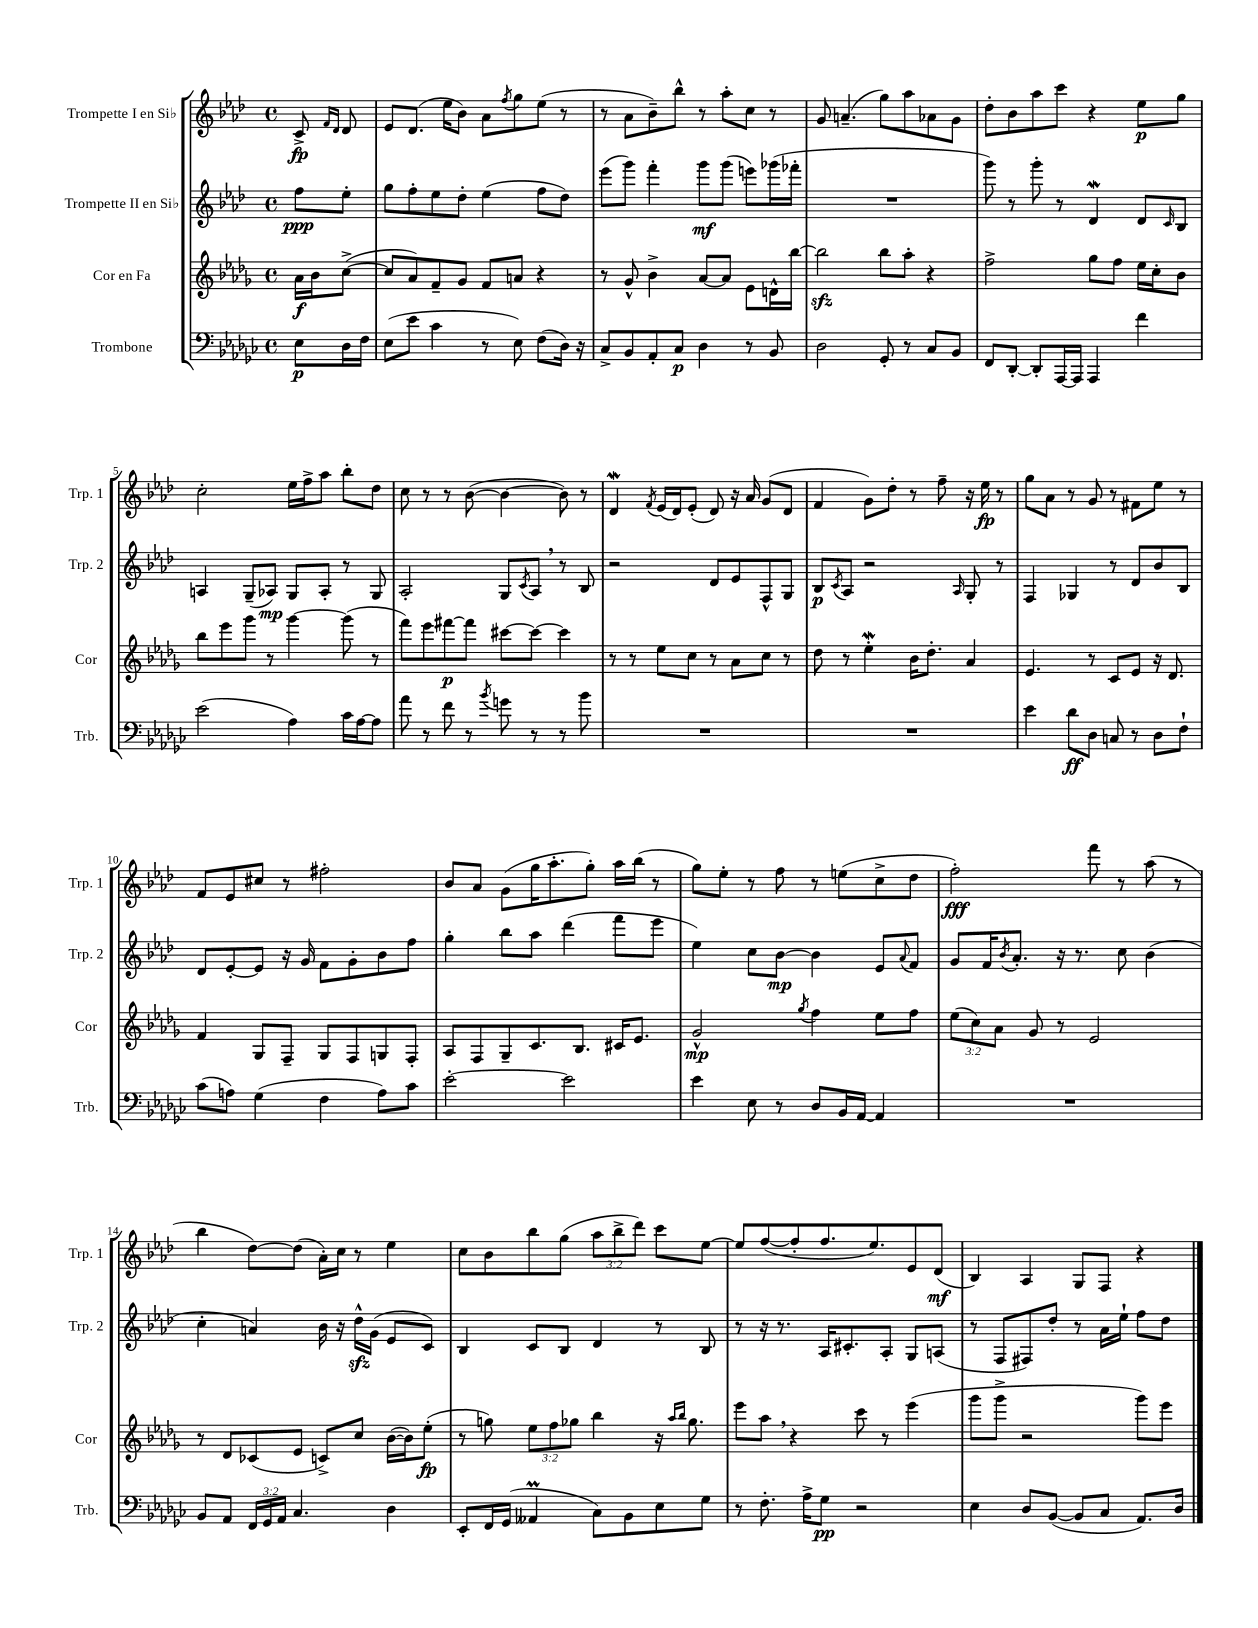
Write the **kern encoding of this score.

**kern	**dynam	**kern	**dynam	**kern	**dynam	**kern	**dynam
*part4	*part4	*part3	*part3	*part2	*part2	*part1	*part1
*staff4	*staff4	*staff3	*staff3	*staff2	*staff2	*staff1	*staff1
*I"Trombone	*	*I"Cor en Fa	*	*I"Trompette II en Si♭	*	*I"Trompette I en Si♭	*
*I'Trb.	*	*I'Cor	*	*I'Trp. 2	*	*I'Trp. 1	*
*clefF4	*	*clefG2	*	*clefG2	*	*clefG2	*
*k[b-e-a-d-g-c-]	*	*k[b-e-a-d-g-]	*	*k[b-e-a-d-]	*	*k[b-e-a-d-]	*
*M4/4	*	*M4/4	*	*M4/4	*	*M4/4	*
*met(c)	*	*met(c)	*	*met(c)	*	*met(c)	*
=	=	=	=	=	=	=	=
8E-\L	p	16a-\LL	f	8ff\L	ppp	8c^/	fp
.	.	16b-\J	.	.	.	.	.
.	.	.	.	.	.	16qqf/LL	.
.	.	.	.	.	.	16qqd-/JJ	.
16D-\L	.	([8cc^\J	.	8ee-'\J	.	8d-/	.
16F\JJ	.	.	.	.	.	.	.
=1	=1	=1	=1	=1	=1	=1	=1
(8E-\L	.	8cc/L]	.	8gg\L	.	8e-/L	.
8e-\J	.	8a-/)	.	8ff'\	.	(8.d-/J	.
4c-\	.	8f~/	.	8ee-\	.	.	.
.	.	.	.	.	.	16ee-\KL	.
.	.	8g-/J	.	8dd-'\J	.	8b-\J)	.
8r	.	8f/L	.	(4ee-\	.	8a-\L	.
.	.	.	.	.	.	8qff/	.
8E-\)	.	8an/J	.	.	.	8gg\	.
(8F\L	.	4r	.	8ff\L	.	(8ee-\J	.
16D-\Jk)	.	.	.	8dd-\J)	.	8r	.
16r	.	.	.	.	.	.	.
=2	=2	=2	=2	=2	=2	=2	=2
8C-^/L	.	8r	.	(8eee-\L	.	8r	.
8BB-/	.	8g-^^/	.	8ggg\J)	.	8a-\L	.
8AA-'/	.	4b-^\	.	4fff'\	.	8b-~\)	.
8C-/J	p	.	.	.	.	8bb-^^\J	.
4D-\	.	[8a-/L	.	8ggg\L	mf	8r	.
.	.	8a-/J]	.	(8ggg\J	.	8aa-'\L	.
8r	.	8e-\L	.	8eeen\L)	.	8cc\J	.
8BB-/	.	16dn^^\L	.	(16ggg-X\L	.	8r	.
.	.	[16bb-\JJ	.	16fff-X'\JJ	.	.	.
=3	=3	=3	=3	=3	=3	=3	=3
2D-\	.	2bb-zz\]	.	1r	.	8g/	.
.	.	.	.	.	.	(4.an~/	.
8GG-'/	.	8bb-\L	.	.	.	8gg\L)	.
8r	.	8aa-'\J	.	.	.	8aa-\	.
8C-/L	.	4r	.	.	.	8a-X\	.
8BB-/J	.	.	.	.	.	8g\J	.
=4	=4	=4	=4	=4	=4	=4	=4
8FF/L	.	2ff^\	.	8ggg\)	.	8dd-'\L	.
[8DD-'/J	.	.	.	8r	.	8b-\	.
8DD-'/L]	.	.	.	8ggg'\	.	8aa-\	.
[16AAA-/L	.	.	.	8r	.	8ccc\J	.
16AAA-/JJ]	.	.	.	.	.	.	.
4AAA-/	.	8gg-\L	.	4d-w/	.	4r	.
.	.	8ff\J	.	.	.	.	.
4f\	.	16ee-\LL	.	8d-/L	.	8ee-\L	p
.	.	16cc'\J	.	.	.	.	.
.	.	.	.	16qqc/	.	.	.
.	.	8b-\J	.	8B-/J	.	8gg\J	.
!!LO:LB:g=z
=5	=5	=5	=5	=5	=5	=5	=5
(2e-\	.	8bb-\L	.	4An/	.	2cc'\	.
.	.	8eee-\	.	.	.	.	.
.	.	8ggg-\J	.	(8G~/L	.	.	.
.	.	8r	.	8A-X/J)	mp	.	.
4A-\)	.	[4ggg-\	.	8G/L	.	16ee-\LL	.
.	.	.	.	.	.	16ff^\J	.
.	.	.	.	8A-'/J	.	8aa-\J	.
16c-\LL	.	(8ggg-\]	.	8r	.	8bb-'\L	.
[16A-\J	.	.	.	.	.	.	.
8A-\J]	.	8r	.	8G/	.	8dd-\J	.
=6	=6	=6	=6	=6	=6	=6	=6
8a-\	.	8fff\L)	.	2A-'/	.	8cc\	.
8r	.	8eee-\	.	.	.	8r	.
8f\	.	[8fff#X\	p	.	.	8r	.
8r	.	8fff#\J]	.	.	.	([8b-\	.
8qb-/	.	.	.	.	.	.	.
8gn\	.	[8ccc#X\L	.	8G/L	.	4b-\_	.
.	.	.	.	8qc/	.	.	.
8r	.	8ccc#\J_	.	8A-,/J	.	.	.
8r	.	4ccc#\]	.	8r	.	8b-\])	.
8b-\	.	.	.	8B-/	.	8r	.
=7	=7	=7	=7	=7	=7	=7	=7
1r	.	8r	.	2r	.	4d-w/	.
.	.	8r	.	.	.	.	.
.	.	.	.	.	.	8qf/	.
.	.	8ee-\L	.	.	.	(16e-/LL	.
.	.	.	.	.	.	16d-/J)	.
.	.	8cc\J	.	.	.	(8e-'/J	.
.	.	8r	.	8d-/L	.	8d-/)	.
.	.	8a-\L	.	8e-/	.	16r	.
.	.	.	.	.	.	16a-/	.
.	.	8cc\J	.	8F^^/	.	(8g/L	.
.	.	8r	.	8G/J	.	8d-/J	.
=8	=8	=8	=8	=8	=8	=8	=8
1r	.	8dd-\	.	8B-/L	p	4f/	.
.	.	.	.	8qc/	.	.	.
.	.	8r	.	8A-/J	.	.	.
.	.	4ee-W'\	.	2r	.	8g\L)	.
.	.	.	.	.	.	8dd-'\J	.
.	.	16b-\KL	.	.	.	8r	.
.	.	8.dd-'\J	.	.	.	.	.
.	.	.	.	.	.	8ff~\	.
.	.	.	.	16qqA-/	.	.	.
.	.	4a-/	.	8G'/	.	16r	.
.	.	.	.	.	.	16ee-\	fp
.	.	.	.	8r	.	8r	.
=9	=9	=9	=9	=9	=9	=9	=9
4e-\	.	4.e-/	.	4F/	.	8gg\L	.
.	.	.	.	.	.	8a-\J	.
8d-\L	ff	.	.	4G-X/	.	8r	.
8D-\J	.	8r	.	.	.	8g/	.
8Cn/	.	8c/L	.	8r	.	8r	.
8r	.	8e-/J	.	8d-/L	.	8f#X\L	.
8D-\L	.	16r	.	8b-/	.	8ee-\J	.
.	.	8.d-/	.	.	.	.	.
8F`\J	.	.	.	8B-/J	.	8r	.
!!LO:LB:g=z
=10	=10	=10	=10	=10	=10	=10	=10
(8c-\L	.	4f/	.	8d-/L	.	8f/L	.
8An\J)	.	.	.	[8e-'/	.	8e-/	.
(4G-\	.	8G-/L	.	8e-/J]	.	8cc#X/J	.
.	.	8F~/J	.	16r	.	8r	.
.	.	.	.	16g/	.	.	.
4F\	.	8G-/L	.	8f\L	.	2ff#X'\	.
.	.	8F/	.	8g'\	.	.	.
8A\L)	.	8Gn/	.	8b-\	.	.	.
8c-\J	.	8F'/J	.	8ff\J	.	.	.
=11	=11	=11	=11	=11	=11	=11	=11
[2e-'\	.	8A-/L	.	4gg'\	.	8b-/L	.
.	.	8F/	.	.	.	8a-/J	.
.	.	8G-~/	.	8bb-\L	.	(8g\L	.
.	.	8.c/	.	8aa-\J	.	16gg\K	.
.	.	.	.	.	.	8.aa-'\	.
2e-\]	.	.	.	(4ddd-\	.	.	.
.	.	8.B-/J	.	.	.	.	.
.	.	.	.	.	.	8gg'\J)	.
.	.	16c#X/KL	.	8fff\L	.	16aa-\LL	.
.	.	8.e-/J	.	.	.	(16bb-\JJ	.
.	.	.	.	8eee-\J	.	8r	.
=12	=12	=12	=12	=12	=12	=12	=12
4e-\	.	2g-^^/	mp	4ee-\)	.	8gg\L)	.
.	.	.	.	.	.	8ee-'\J	.
8E-\	.	.	.	8cc\L	.	8r	.
8r	.	.	.	[8b-\J	mp	8ff\	.
.	.	8qgg-/	.	.	.	.	.
8D-/L	.	4ff\	.	4b-\]	.	8r	.
16BB-/L	.	.	.	.	.	(8een\L	.
[16AA-/JJ	.	.	.	.	.	.	.
4AA-/]	.	8ee-\L	.	8e-/L	.	8cc^\	.
.	.	.	.	8qqa-/	.	.	.
.	.	8ff\J	.	8f/J	.	8dd-\J	.
=13	=13	=13	=13	=13	=13	=13	=13
1r	.	(12ee-\L	.	8g/L	.	2ff'\)	fff
.	.	12cc\)	.	.	.	.	.
.	.	.	.	16f/K	.	.	.
.	.	12a-\J	.	.	.	.	.
.	.	.	.	8qb-/	.	.	.
.	.	.	.	8.a-'/J	.	.	.
.	.	8g-/	.	.	.	.	.
.	.	8r	.	16r	.	.	.
.	.	.	.	8.r	.	.	.
.	.	2e-/	.	.	.	8fff\	.
.	.	.	.	8cc\	.	8r	.
.	.	.	.	(4b-\	.	(8aa-\	.
.	.	.	.	.	.	8r	.
!!LO:LB:g=z
=14	=14	=14	=14	=14	=14	=14	=14
8BB-/L	.	8r	.	4cc'\	.	4bb-\	.
8AA-/J	.	8d-/L	.	.	.	.	.
24FF/LL	.	(8c-X/	.	4an/)	.	[8dd-\L)	.
24GG-/	.	.	.	.	.	.	.
24AA-/JJ	.	.	.	.	.	.	.
4.C-/	.	8e-/J	.	.	.	(8dd-\J]	.
.	.	8cn^/L)	.	16b-\	.	16a-'\LL)	.
.	.	.	.	16r	.	16cc\JJ	.
.	.	8cc/J	.	16dd-zz^^\LL	.	8r	.
.	.	.	.	(16g\JJ	.	.	.
4D-\	.	([16b-\LL	.	8e-/L	.	4ee-\	.
.	.	16b-\J])	.	.	.	.	.
.	.	(8ee-'\J	fp	8c/J)	.	.	.
=15	=15	=15	=15	=15	=15	=15	=15
8EE-'/L	.	8r	.	4B-/	.	8cc\L	.
16FF/L	.	8ggn\)	.	.	.	8b-\	.
(16GG-/JJ	.	.	.	.	.	.	.
4AA--XM/	.	12ee-\L	.	8c/L	.	8bb-\	.
.	.	12ff\	.	.	.	.	.
.	.	.	.	8B-/J	.	(8gg\J	.
.	.	12gg-X\J	.	.	.	.	.
8C-\L)	.	4bb-\	.	4d-/	.	12aa-\L	.
.	.	.	.	.	.	12bb-^\	.
8BB-\	.	.	.	.	.	.	.
.	.	.	.	.	.	12ddd-\J)	.
8E-\	.	16r	.	8r	.	8ccc\L	.
.	.	16qqaa-/LL	.	.	.	.	.
.	.	16qqbb-/JJ	.	.	.	.	.
.	.	8.gg-\	.	.	.	.	.
8G-\J	.	.	.	8B-/	.	[8ee-\J	.
=16	=16	=16	=16	=16	=16	=16	=16
8r	.	8eee-\L	.	8r	.	8ee-/L]	.
8.F'\	.	8aa-,\J	.	16r	.	([8ff/	.
.	.	.	.	8.r	.	.	.
.	.	4r	.	.	.	8ff'/]	.
16A-^\KL	.	.	.	.	.	.	.
8G-\J	pp	.	.	16A-/KL	.	8.ff/	.
.	.	.	.	8.c#X'/	.	.	.
2r	.	8ccc\	.	.	.	.	.
.	.	.	.	.	.	8.ee-/)	.
.	.	8r	.	8A-'/J	.	.	.
.	.	(4eee-\	.	8G/L	.	8e-/	.
.	.	.	.	(8An/J	.	(8d-/J	mf
=17	=17	=17	=17	=17	=17	=17	=17
4E-\	.	8ggg-\L	.	8r	.	4B-/)	.
.	.	8ggg-^\J	.	8F/L	.	.	.
8D-/L	.	2r	.	8F#X/)	.	4A-/	.
([8BB-/J	.	.	.	8dd-'/J	.	.	.
8BB-/L]	.	.	.	8r	.	8G/L	.
8C-/J	.	.	.	16a-\LL	.	8F/J	.
.	.	.	.	16ee-`\JJ	.	.	.
8.AA-/L)	.	8ggg-\L)	.	8ff\L	.	4r	.
.	.	8eee-\J	.	8dd-\J	.	.	.
16D-/Jk	.	.	.	.	.	.	.
==	==	==	==	==	==	==	==
*-	*-	*-	*-	*-	*-	*-	*-
